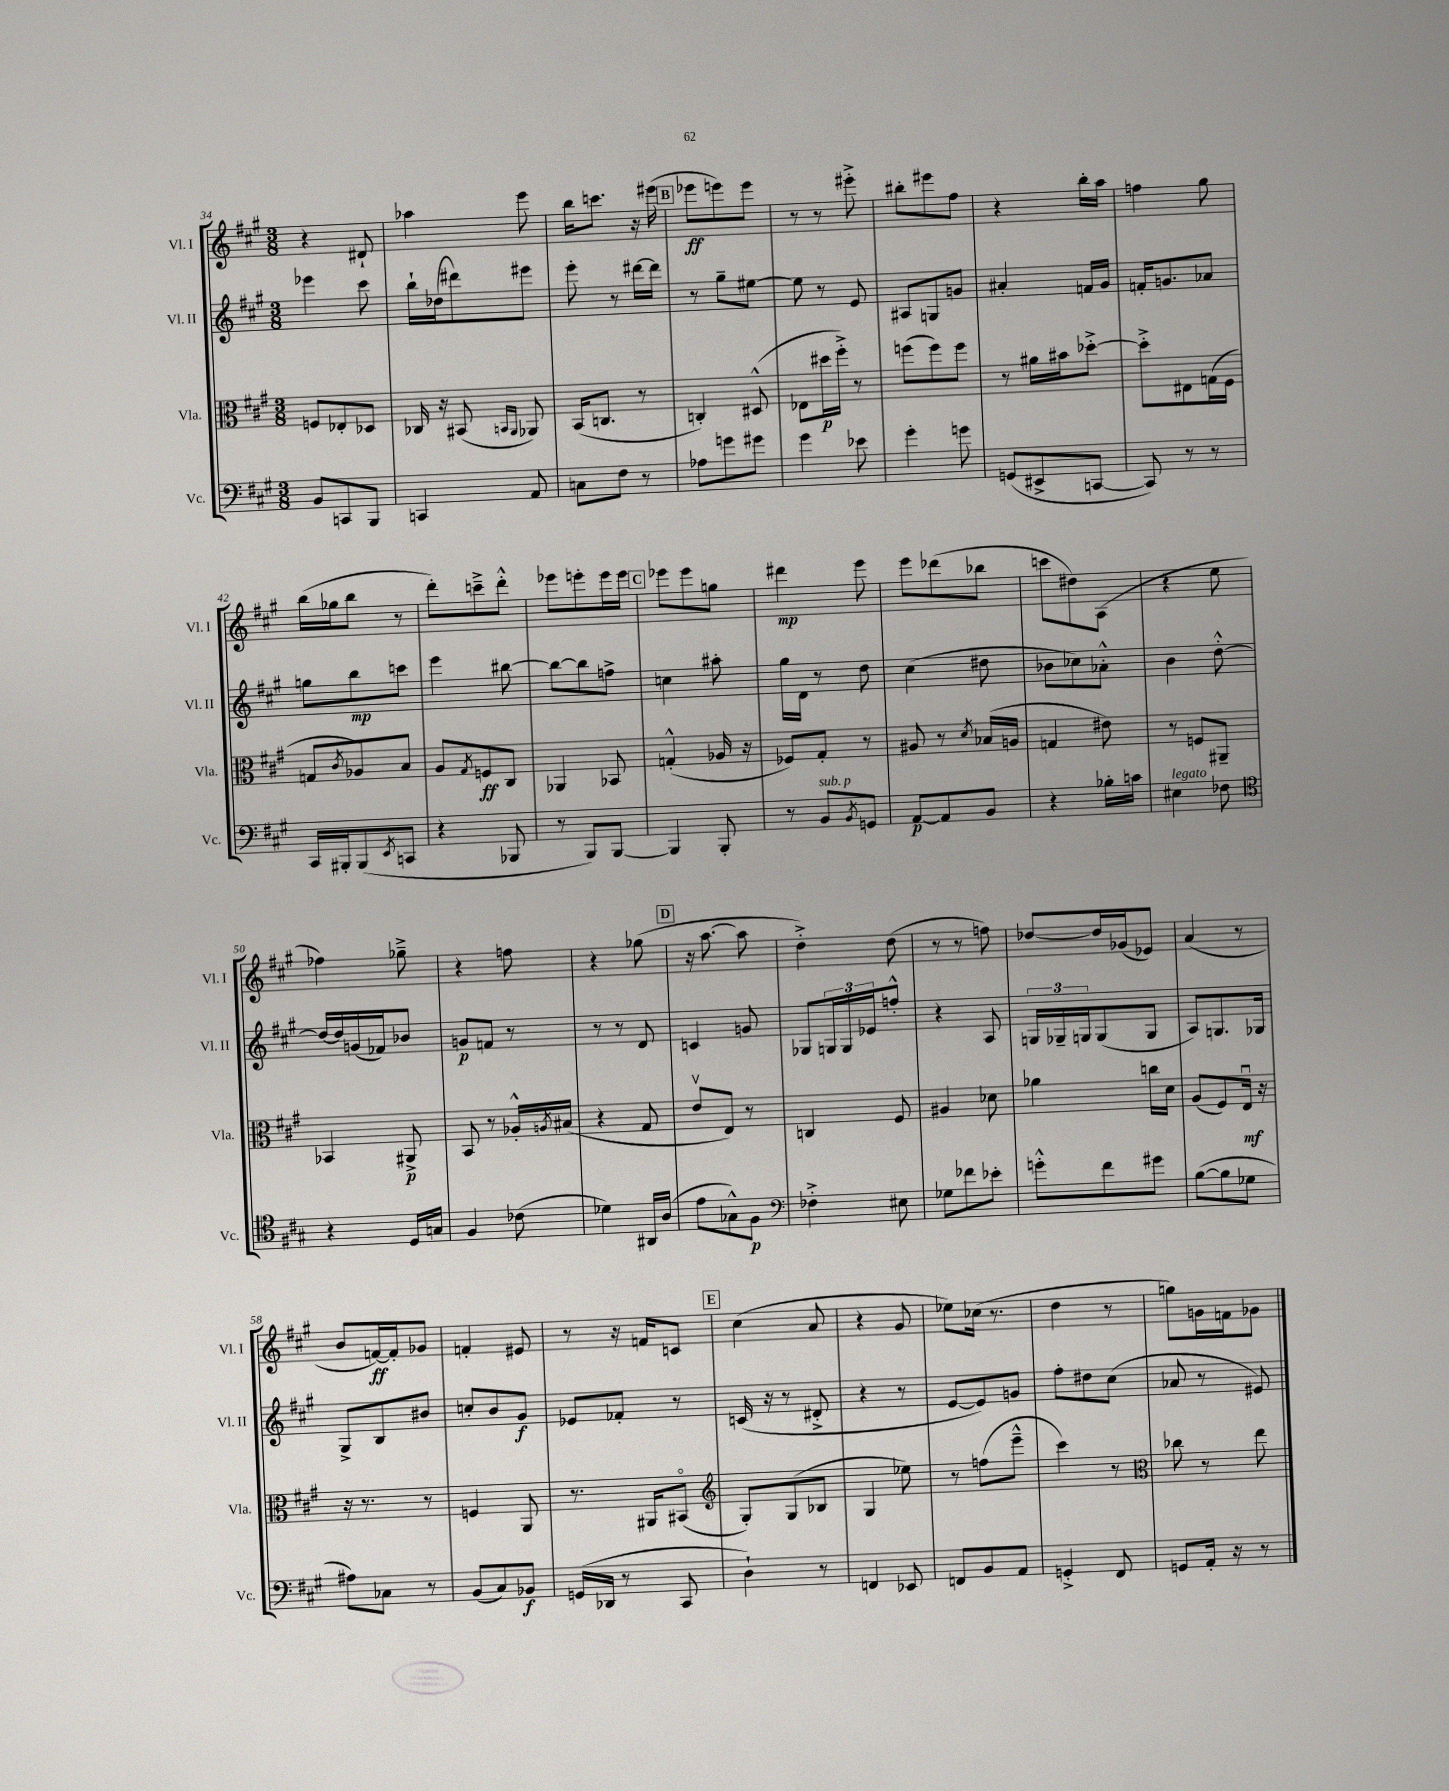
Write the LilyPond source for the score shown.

<<
\new StaffGroup <<
\new Staff = "s0" \with { instrumentName = "Vl. I" shortInstrumentName = "Vl. I" } {
    \clef treble \key a \major \numericTimeSignature \time 3/8
    r4 dis'8-! |
    aes''4 e'''8 |
    b''16 c'''8. r16 eis'''16( |
    \mark \markup { \box "B" } ees'''8\ff e'''8) e'''8 |
    r8 r8 eis'''8-.-> |
    bis''8-. eis'''8 fis''8 |
    r4 b''16-. a''16 |
    f''4 gis''8 |
    b''16( ges''16 b''8 r8 |
    d'''8-.) c'''8---> d'''8-.-^ |
    ees'''8 e'''8-. e'''16 e'''16 |
    \mark \markup { \box "C" } ees'''8 ees'''8 g''8 |
    dis'''4\mp e'''8 |
    e'''8 des'''8( bes''8 |
    c'''8 dis''8) a8( |
    r4 e''8 |
    fes''4) ges''8---> |
    r4 f''8 |
    r4 ges''8( |
    \mark \markup { \box "D" } r16 a''8.~ a''8 |
    d''4-.->) d''8( |
    r8 r8 f''8) |
    des''8~ des''16 ges'16( ees'8) |
    a'4( r8 |
    b'8 f'16~\ff) f'16-. ges'8 |
    f'4-. eis'8 |
    r8 r16 f'16 c'8 |
    \mark \markup { \box "E" } cis''4( a'8 |
    r4 gis'8 |
    ees''8) ces''16( r8. |
    d''4 r8 |
    g''8) g'16 f'16 ges'8 \bar "|." |
}
\new Staff = "s1" \with { instrumentName = "Vl. II" shortInstrumentName = "Vl. II" } {
    \clef treble \key a \major \numericTimeSignature \time 3/8
    ees'''4 cis'''8 |
    b''16-! des''16( dis'''8) eis'''8 |
    e'''8-. r8 dis'''16~ dis'''16 |
    \mark \markup { \box "B" } r8 gis''8-- eis''8~ |
    eis''8 r8 e'8 |
    ais8 g8 g'8 |
    ais'4-. f'16 gis'16 |
    f'16-. g'8. aes'8 |
    g''8 b''8\mp c'''8 |
    e'''4 bis''8~ |
    bis''8~ bis''8 f''8-> |
    \mark \markup { \box "C" } c''4 ais''8-. |
    gis''16 d'16 r8 d''8 |
    cis''4( dis''8 |
    bes'8 ces''8) aes'8-.-^ |
    b'4 d''8~-.-^ |
    d''16~ d''16 g'16( fes'16) bes'8 |
    g'8\p f'8 r8 |
    r8 r8 d'8 |
    \mark \markup { \box "D" } c'4 g'8 |
    ges8 \tuplet 3/2 { g16 g16 ees'16 } f''8-.-^ |
    r4 a8 |
    \tuplet 3/2 { g16 ges16-- g16 } g8( g8 |
    a8) g8. ges16 |
    gis8-> b8 bis'8 |
    c''8-. b'8 gis'8\f |
    ees'8 fes'8-. r8 |
    \mark \markup { \box "E" } c'16( r16 r8 dis'8-.-> |
    r4 r8 |
    e'8~ e'8) g'8 |
    fis''8-. dis''8 cis''8( |
    aes'8 r8 eis'8) \bar "|." |
}
\new Staff = "s2" \with { instrumentName = "Vla." shortInstrumentName = "Vla." } {
    \clef alto \key a \major \numericTimeSignature \time 3/8
    f8 ees8-. des8 |
    ces16 r16 bis,8( \grace { b,16 a,16 } aes,8) |
    b,16( c8. r8 |
    \mark \markup { \box "B" } c4-.) dis8-^( |
    ees8 dis''16\p fis''16-.->) r8 |
    f''8( f''8) f''8 |
    r8 ais'16 bis'16 des''8~-.-> |
    des''8-.-> eis8 g16( fis16 |
    g8 \acciaccatura { cis'8 } aes8) b8 |
    a8 \acciaccatura { gis8 } f8\ff cis8 |
    aes,4 bes,8 |
    \mark \markup { \box "C" } g4-.-^( aes16 r16 |
    fes8) gis8-. r8 |
    ais8 r8 \acciaccatura { d'8 } bes16( a16 |
    g4 eis'8) |
    r8 f8 ais,8-- |
    bes,4 ais,8->\p |
    b,8 r8 aes16-.-^ \acciaccatura { a8 } bis16( |
    r4 gis8 |
    \mark \markup { \box "D" } e'8\upbow e8) r8 |
    c4 fis8 |
    ais4 des'8 |
    aes'4 c''16 d'16 |
    a8( fis8) e16\downbow\mf r16 |
    r16 r8. r8 |
    f4 a,8 |
    r8. ais,16 bis,8\flageolet( |
    \mark \markup { \box "E" } \clef treble gis8-.) gis8( bes8 |
    gis4 ees''8) |
    r8 f''8( e'''8---^ |
    cis'''4) r8 |
    \clef alto ces''8 r8 e''8 \bar "|." |
}
\new Staff = "s3" \with { instrumentName = "Vc." shortInstrumentName = "Vc." } {
    \clef bass \key a \major \numericTimeSignature \time 3/8
    b,8 c,8 b,,8 |
    c,4 a,8 |
    c8 fis8 r8 |
    \mark \markup { \box "B" } aes8 g'8 gis'8 |
    gis'4 ees'8 |
    gis'4-. g'8 |
    g,8( eis,8-> c,8~ |
    c,8) r8 r8 |
    cis,16 bis,,16-. bis,,8( \acciaccatura { e,8 } c,8 |
    r4 bes,,8 |
    r8 b,,8) b,,8~ |
    \mark \markup { \box "C" } b,,4 b,,8-. |
    r8 b,8^\markup { \italic "sub. p" } \acciaccatura { b,8 } g,8 |
    a,8~\p a,8 b,8 |
    r4 bes16-. c'16 |
    eis4^\markup { \italic "legato" } fes8 |
    \clef tenor r4 d16 g16 |
    fis4 ces'8( |
    des'4) ais,16 a16( |
    \mark \markup { \box "D" } e'8 ges8-^) fis8\p |
    \clef bass fes4-.-> eis8 |
    ges8 fes'8 ees'8-. |
    g'8-.-^ fis'8 gis'8 |
    b8~( b8 ges8 |
    ais8) ces8 r8 |
    b,8( cis8) bes,8\f |
    g,16( des,16 r8 cis,8 |
    \mark \markup { \box "E" } d4-!) r8 |
    f,4 ees,8 |
    f,8 b,8 a,8 |
    g,4-.-> fis,8 |
    g,8 a,16-. r16 r8 \bar "|." |
}
>>
>>
\layout { \context { \Score currentBarNumber = #34 } }
